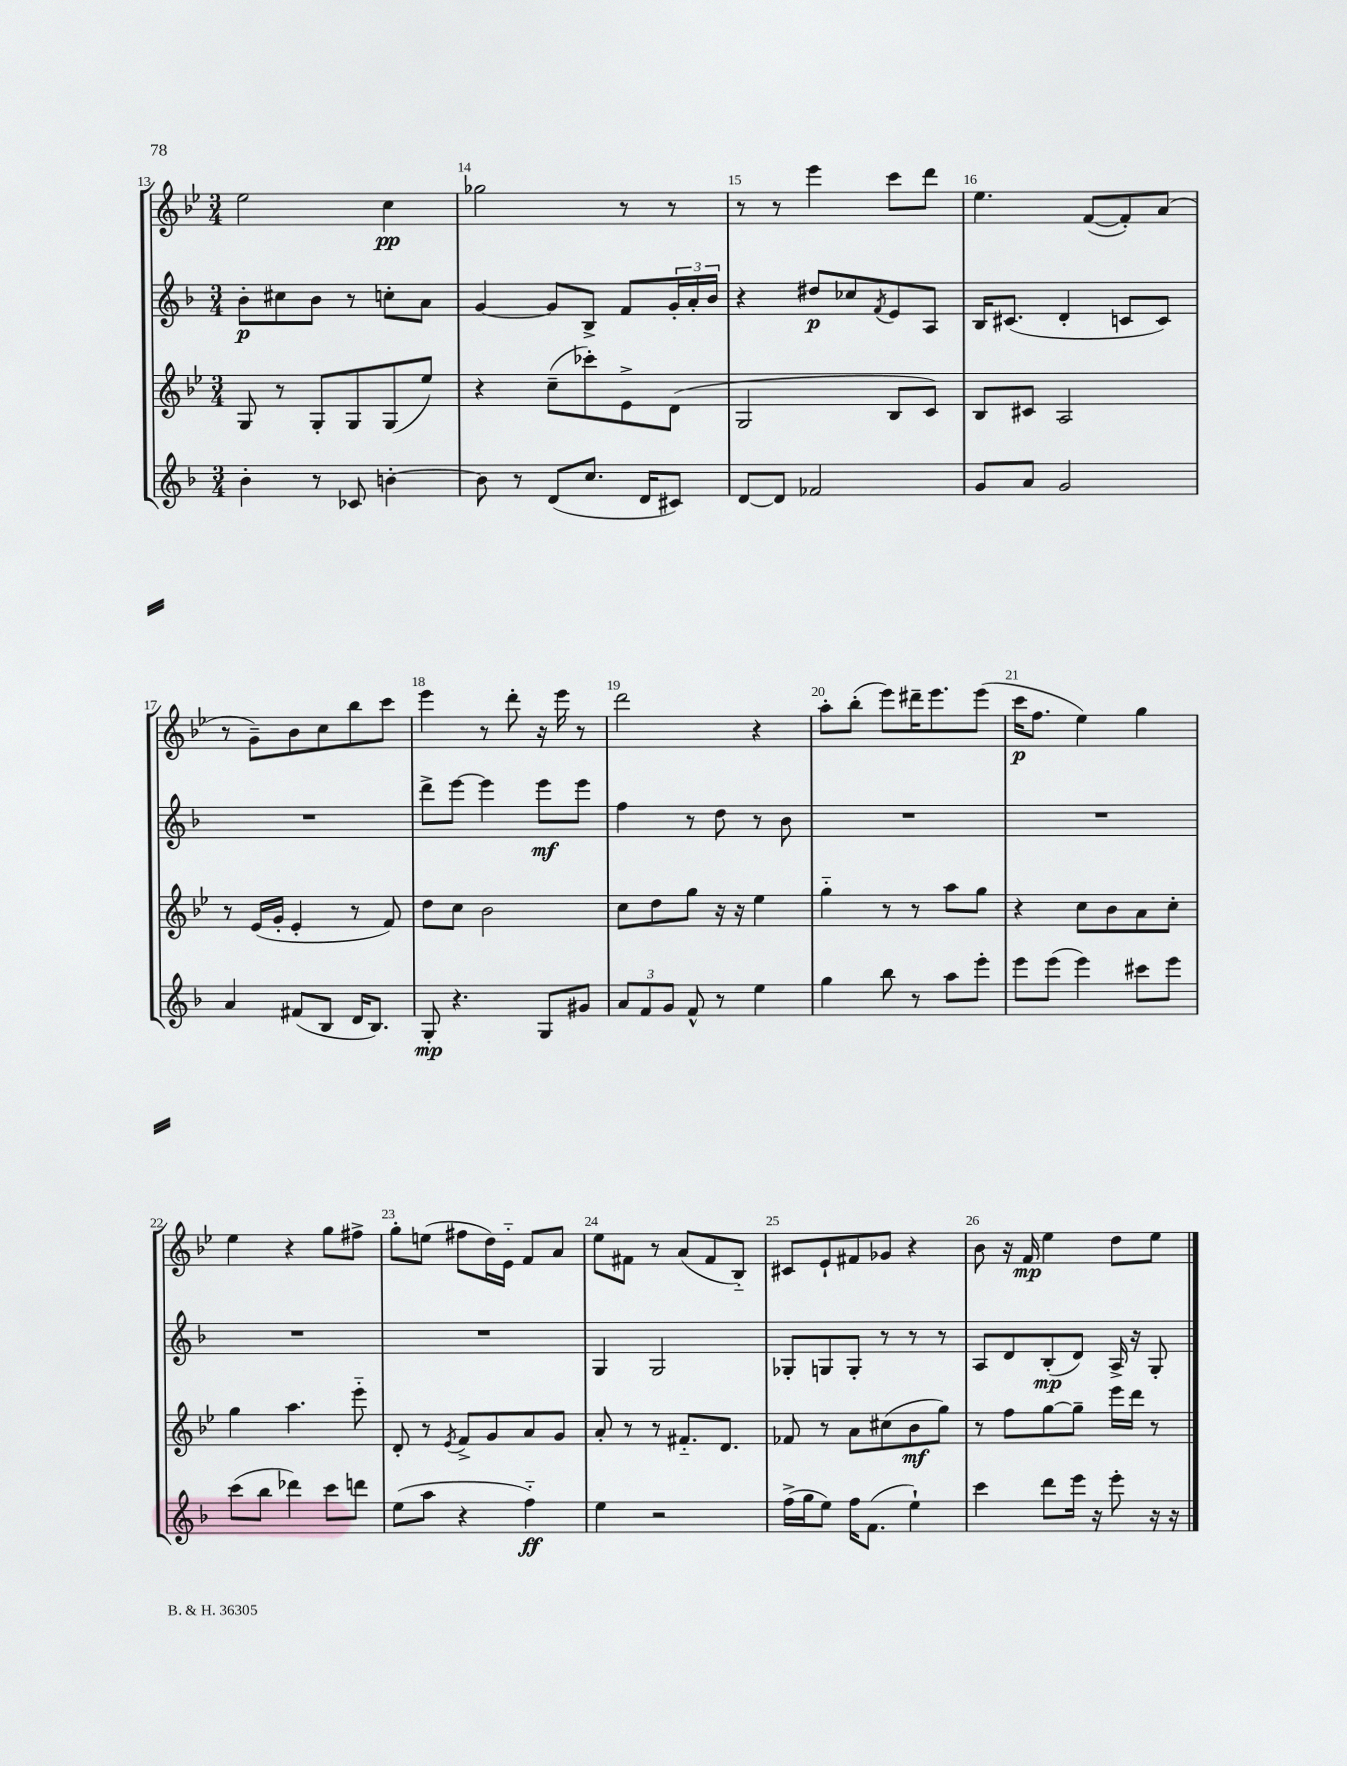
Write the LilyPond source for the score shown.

<<
\new StaffGroup <<
\new Staff = "s0" {
    \clef treble \key bes \major \numericTimeSignature \time 3/4
    ees''2 c''4\pp |
    ges''2 r8 r8 |
    r8 r8 ees'''4 c'''8 d'''8 |
    ees''4. f'8~( f'8-.) a'8( |
    r8 g'8--) bes'8 c''8 bes''8 c'''8 |
    ees'''4 r8 d'''8-. r16 ees'''16 r8 |
    d'''2 r4 |
    a''8-. bes''8-.( ees'''8) dis'''16-- ees'''8. ees'''8( |
    c'''16\p f''8. ees''4) g''4 |
    ees''4 r4 g''8 fis''8-> |
    g''8-. e''8( fis''8 d''16) ees'16-_ f'8 a'8 |
    ees''8 fis'8 r8 a'8( fis'8 bes8-_) |
    cis'8 ees'8-! fis'8 ges'8 r4 |
    bes'8 r16 f'16\mp ees''4 d''8 ees''8 \bar "|." |
}
\new Staff = "s1" {
    \clef treble \key f \major \numericTimeSignature \time 3/4
    bes'8-.\p cis''8 bes'8 r8 c''8-. a'8 |
    g'4~ g'8 bes8-> f'8 \tuplet 3/2 { g'16-. a'16-. bes'16 } |
    r4 dis''8\p ces''8 \acciaccatura { f'8 } e'8 a8 |
    bes16 cis'8.( d'4-. c'8 c'8) |
    R2. |
    d'''8-> e'''8~ e'''4 e'''8\mf e'''8 |
    f''4 r8 d''8 r8 bes'8 |
    R2. |
    R2. |
    R2. |
    R2. |
    g4 g2 |
    ges8-. g8 g8-. r8 r8 r8 |
    a8 d'8 bes8-.\mp( d'8) a16-> r16 g8-. \bar "|." |
}
\new Staff = "s2" {
    \clef treble \key bes \major \numericTimeSignature \time 3/4
    g8 r8 g8-. g8 g8( ees''8) |
    r4 c''8--( ces'''8-.) ees'8-> d'8( |
    g2 bes8 c'8) |
    bes8 cis'8 a2 |
    r8 ees'16( g'16-. ees'4-. r8 f'8) |
    d''8 c''8 bes'2 |
    c''8 d''8 g''8 r16 r16 ees''4 |
    g''4-_ r8 r8 a''8 g''8 |
    r4 c''8 bes'8 a'8 c''8-. |
    g''4 a''4. ees'''8-_ |
    d'8-. r8 \acciaccatura { ees'8 } f'8-> g'8 a'8 g'8 |
    a'8-. r8 r8 fis'8.-_ d'8. |
    fes'8 r8 a'8 cis''8( bes'8\mf g''8) |
    r8 f''8 g''8~ g''8-- ees'''16 d'''16 r8 \bar "|." |
}
\new Staff = "s3" {
    \clef treble \key f \major \numericTimeSignature \time 3/4
    bes'4-. r8 ces'8 b'4~-. |
    b'8 r8 d'8( c''8. d'16 cis'8) |
    d'8~ d'8 fes'2 |
    g'8 a'8 g'2 |
    a'4 fis'8( bes8 d'16 bes8.) |
    g8-.\mp r4. g8 gis'8 |
    \tuplet 3/2 { a'8 f'8 g'8 } f'8-^ r8 e''4 |
    g''4 bes''8 r8 a''8 e'''8-. |
    e'''8 e'''8( e'''4) cis'''8 e'''8 |
    c'''8( bes''8 des'''4) c'''8 d'''8 |
    e''8( a''8 r4 f''4-_\ff) |
    e''4 r2 |
    f''16->( g''16 e''8) f''16 f'8.( e''4-!) |
    c'''4 d'''8 e'''16 r16 e'''8-. r16 r16 \bar "|." |
}
>>
>>
\layout { \context { \Score currentBarNumber = #13 \override BarNumber.break-visibility = ##(#f #t #t) barNumberVisibility = #all-bar-numbers-visible } }
